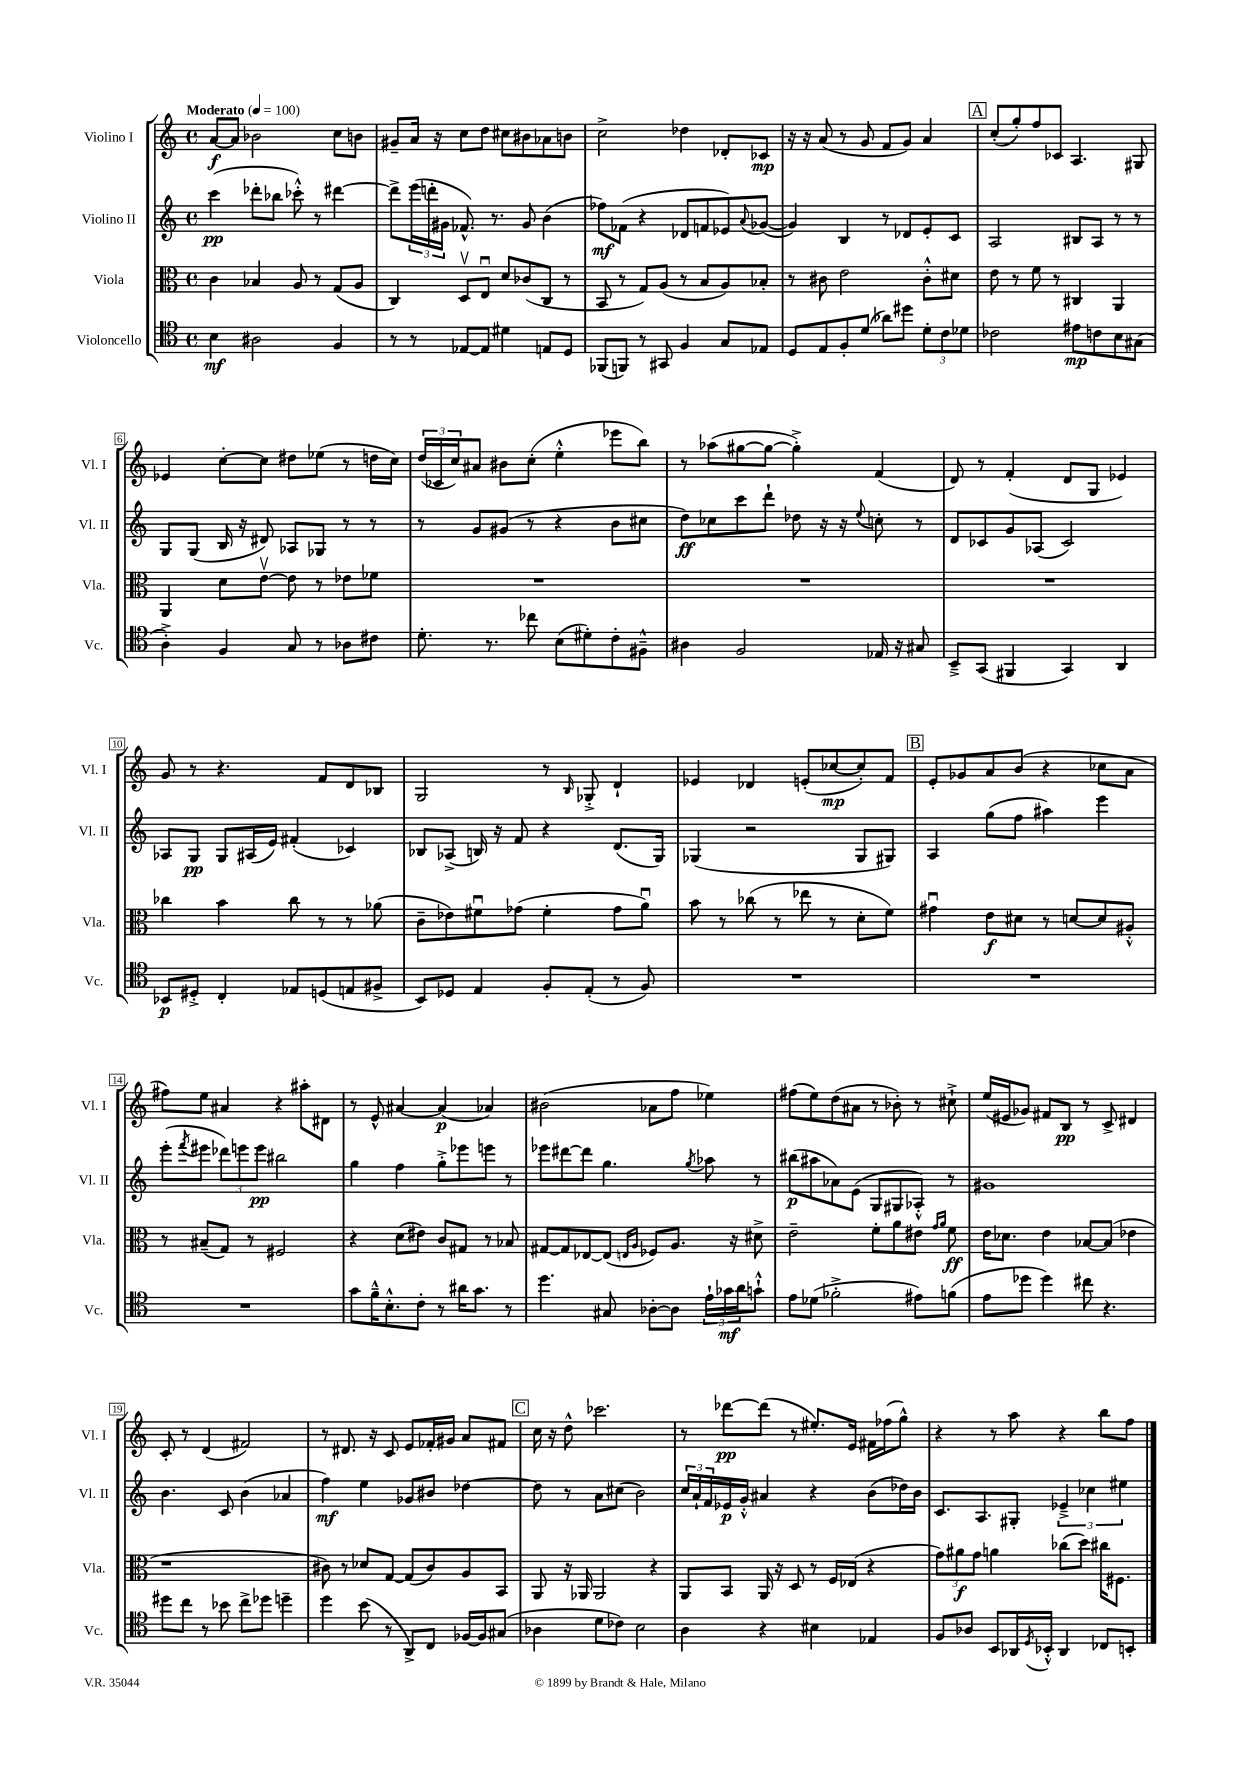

**kern	**kern	**kern	**kern
*staff4	*staff3	*staff2	*staff1
*clefC4	*clefC3	*clefG2	*clefG2
*k[]	*k[]	*k[]	*k[]
*M4/4	*M4/4	*M4/4	*M4/4
*met(c)	*met(c)	*met(c)	*met(c)
*MM100	*MM100	*MM100	*MM100
4B	4c	(4ccc	[8a
.	.	.	8a]
2A#	4B-	8ddd-'	2b-
.	.	8bb-	.
.	8A	8ccc-'^^)	.
.	8r	8r	.
4F	(8G	[4ddd#	8cc
.	8A	.	8b
=	=	=	=
8r	4C)	8ddd#^]	8g#~
8r	.	(24eee	16a
.	.	24ddd'	.
.	.	.	16r
.	.	24g#	.
[8E-	8Dv	8.f-^^)	8cc
8E-]	8Eu	.	8dd
.	.	8.r	.
4d#	8d	.	8cc#
.	(8c-	8g#	8b#
8E	8C	(4b	8a-
8D	8r	.	8b
=	=	=	=
(8FF-	8BB	8ff-)	2cc^
8FF)	8r	(8f-	.
8r	8G)	4r	.
8GG#	(8A	.	.
4F	8r	8d-	4dd-
.	8B	8f	.
8G	8A)	8e-)	8d-'
.	.	8qqa	.
8E-	8B-'	([8g-	8c-
=	=	=	=
8D	8r	4g-])	16r
.	.	.	16r
8E	8c#	.	(8a
8F'	2e	4B	8r
(8d	.	.	8g
8a-)	.	8r	8f
8dd#	.	8d-	8g)
12d'	8c#'^^	8e'	4a
12c	.	.	.
.	8d#	8c	.
12d-	.	.	.
=	=	=	=
2c-	8e	2A	(8cc'
.	8r	.	8gg')
.	8f	.	8ff
.	8r	.	8c-
8e#	4C#	8B#	4.A
8c	.	8A	.
8B	4AA	8r	.
(8G#	.	8r	8G#
=	=	=	=
4A'^)	4AA	8G	4e-
.	.	(8G	.
4F	8d	16B	[8cc'
.	.	16r	.
.	[8ev	8d#)	8cc]
8G	8e]	8A-	8dd#
8r	8r	8G-	(8ee-
8A-	8e-	8r	8r
8c#	8f-	8r	16dd
.	.	.	16cc)
=	=	=	=
8.d'	1r	8r	(24dd
.	.	.	24c-
.	.	.	24cc)
.	.	8g	8a#
8.r	.	.	.
.	.	(8g#	8b#
8cc-	.	8r	(8cc'
(8B	.	4r	4ee'^^
8d#')	.	.	.
8c'	.	8b	8eee-
8F#~^^	.	8cc#	8bb)
=	=	=	=
4A#	1r	8dd)	8r
.	.	8cc-	(8aa-
2F	.	8ccc	[8gg#
.	.	8ddd`	8gg#_
.	.	8dd-	4gg#'^])
.	.	16r	.
.	.	16r	.
.	.	8qqee	.
16E-	.	8cc'	(4f
16r	.	.	.
8G#	.	8r	.
=	=	=	=
8BB~^	1r	8d	8d)
(8GG	.	8c-	8r
4FF#	.	8g	(4f'
.	.	(8A-	.
4GG)	.	2c-)	8d
.	.	.	8G
4AA	.	.	4e-)
=	=	=	=
8BB-	4cc-	8A-	8g
8D#'^	.	8G	8r
4C'	4b	8G	4.r
.	.	(16A#	.
.	.	16e)	.
8E-	8cc-	(4f#'	.
(8D	8r	.	8f
8E	8r	4c-)	8d
8F#^	(8a-	.	8B-
=	=	=	=
8BB)	8c~	8B-	2G
8D-	8e-)	(8A-^	.
4E	8f#u	16B)	.
.	.	16r	.
.	(8g-	8f	.
8F'	4f#'	4r	8r
.	.	.	16qqB
(8E'	.	.	8G-'^
8r	8g-	(8.d	4d`
8F)	8au)	.	.
.	.	16G)	.
=	=	=	=
1r	8b	(4G-	4e-
.	8r	.	.
.	(8cc-	2r	4d-
.	8r	.	.
.	8ee-	.	(8e'
.	8r	.	[8cc-
.	8d'	8G-	8cc-'])
.	8f)	8G#)	8f
=	=	=	=
1r	4g#u	4A	8e'
.	.	.	8g-
.	8e	(8gg	8a
.	8d#	8ff	(8b
.	8r	4aa#)	4r
.	[8d	.	.
.	8d]	4eee	8cc-
.	8A#'^^	.	8a
=	=	=	=
1r	8r	(8eee'	8ff#)
.	.	8qfff	.
.	(8B#~	8eee#	8ee
.	8G)	12ddd-)	4a#
.	.	12eee	.
.	8r	.	.
.	.	12eee	.
.	2F#	2bb#	4r
.	.	.	8aa#'
.	.	.	8d#
=	=	=	=
8g	4r	4gg	8r
16f~^^	.	.	8e^^
8.B'^^	.	.	.
.	(8d	4ff	[4a#
8c'	8e#)	.	.
8r	8c	8gg'^	(4a#]
16a#	8G#	8eee-	.
8.g	.	.	.
.	8r	8eee	4a-)
8r	8B-	8r	.
=	=	=	=
4.dd	[8G#	8eee-	(2b#
.	8G#]	[8ddd#	.
.	[8E-	8ddd#]	.
8G#	(8E-]	4.gg	.
.	16qqE	.	.
.	16qqA	.	.
[8A-'	8F-)	.	8a-
8A-]	8.A	.	8ff
.	.	8qgg	.
24e`	.	8aa-	4ee-)
24g-	.	.	.
.	16r	.	.
24a	.	.	.
8g`^^	8d#^	8r	.
=	=	=	=
8e	2e~	(8bb#	(8ff#
(8d-	.	8aa#	8ee)
2f-'^	.	8a-)	(8dd
.	.	(8e	8a#
.	8f'	8G	8r
.	8a	8G#	8b-')
8e#)	8e#	8A-'^^)	8r
.	16qqg	.	.
.	16qqa	.	.
(8f	8f	8r	8cc#`^
=	=	=	=
8e	16e	1g#	(16ee
.	8.d-	.	16e#
8dd-	.	.	8g-)
4dd-)	4e	.	8f#
.	.	.	8B
8cc#	[8B-	.	8r
4.r	(8B-]	.	8c^
.	4e-	.	4d#
=	=	=	=
8dd#	1r	4.b	8c'
8cc	.	.	8r
8r	.	.	(4d
8b-	.	8c	.
8cc^	.	(4b	2f#)
8dd-	.	.	.
4dd~	.	4a-	.
=	=	=	=
4dd	8c#)	4ff)	8r
.	8r	.	8.d#
(8b	8d-	4ee	.
.	.	.	16r
8r	[8G	.	8c
8AA^)	(8G]	8g-	8e
8C	8c#)	8b#	16f-'
.	.	.	16g#
[16F-	8A	[4dd-	8a
16F-]	.	.	.
(8G#	8BB	.	8f#
=	=	=	=
4A-	8AA	8dd-]	16cc
.	.	.	16r
.	16r	8r	8dd^^
.	16AA-	.	.
8d	2AA-	8a	2.ccc-
8c-)	.	(8cc#	.
2B	.	2b)	.
.	4r	.	.
=	=	=	=
4A	8AA	24cc	8r
.	.	24a`	.
.	.	24f	.
.	8BB	16e-	[8ddd-
.	.	16g'^^	.
4r	16AA	4a#	(8ddd-]
.	16r	.	.
.	8D	.	8r
4B#	8r	4r	8.ee#')
.	16F	.	.
.	(16E-	.	16e
4E-	4r	(8b	16f#
.	.	.	(16ff-
.	.	16dd-)	8gg^^)
.	.	16b	.
=	=	=	=
8F	12g)	8.c	4r
.	12a#	.	.
8A-	.	.	.
.	12g	.	.
.	.	8.A	.
8BB	4a	.	8r
16AA-	.	8G#'	8aa
8qD	.	.	.
16BB-'^^	.	.	.
4AA-	(8cc-	6e-~^	4r
.	8dd)	.	.
.	.	6cc-	.
8C-	16cc#	.	8bb
.	8.F#	.	.
.	.	6ee#	.
8BB'	.	.	8ff
==	==	==	==
*-	*-	*-	*-
